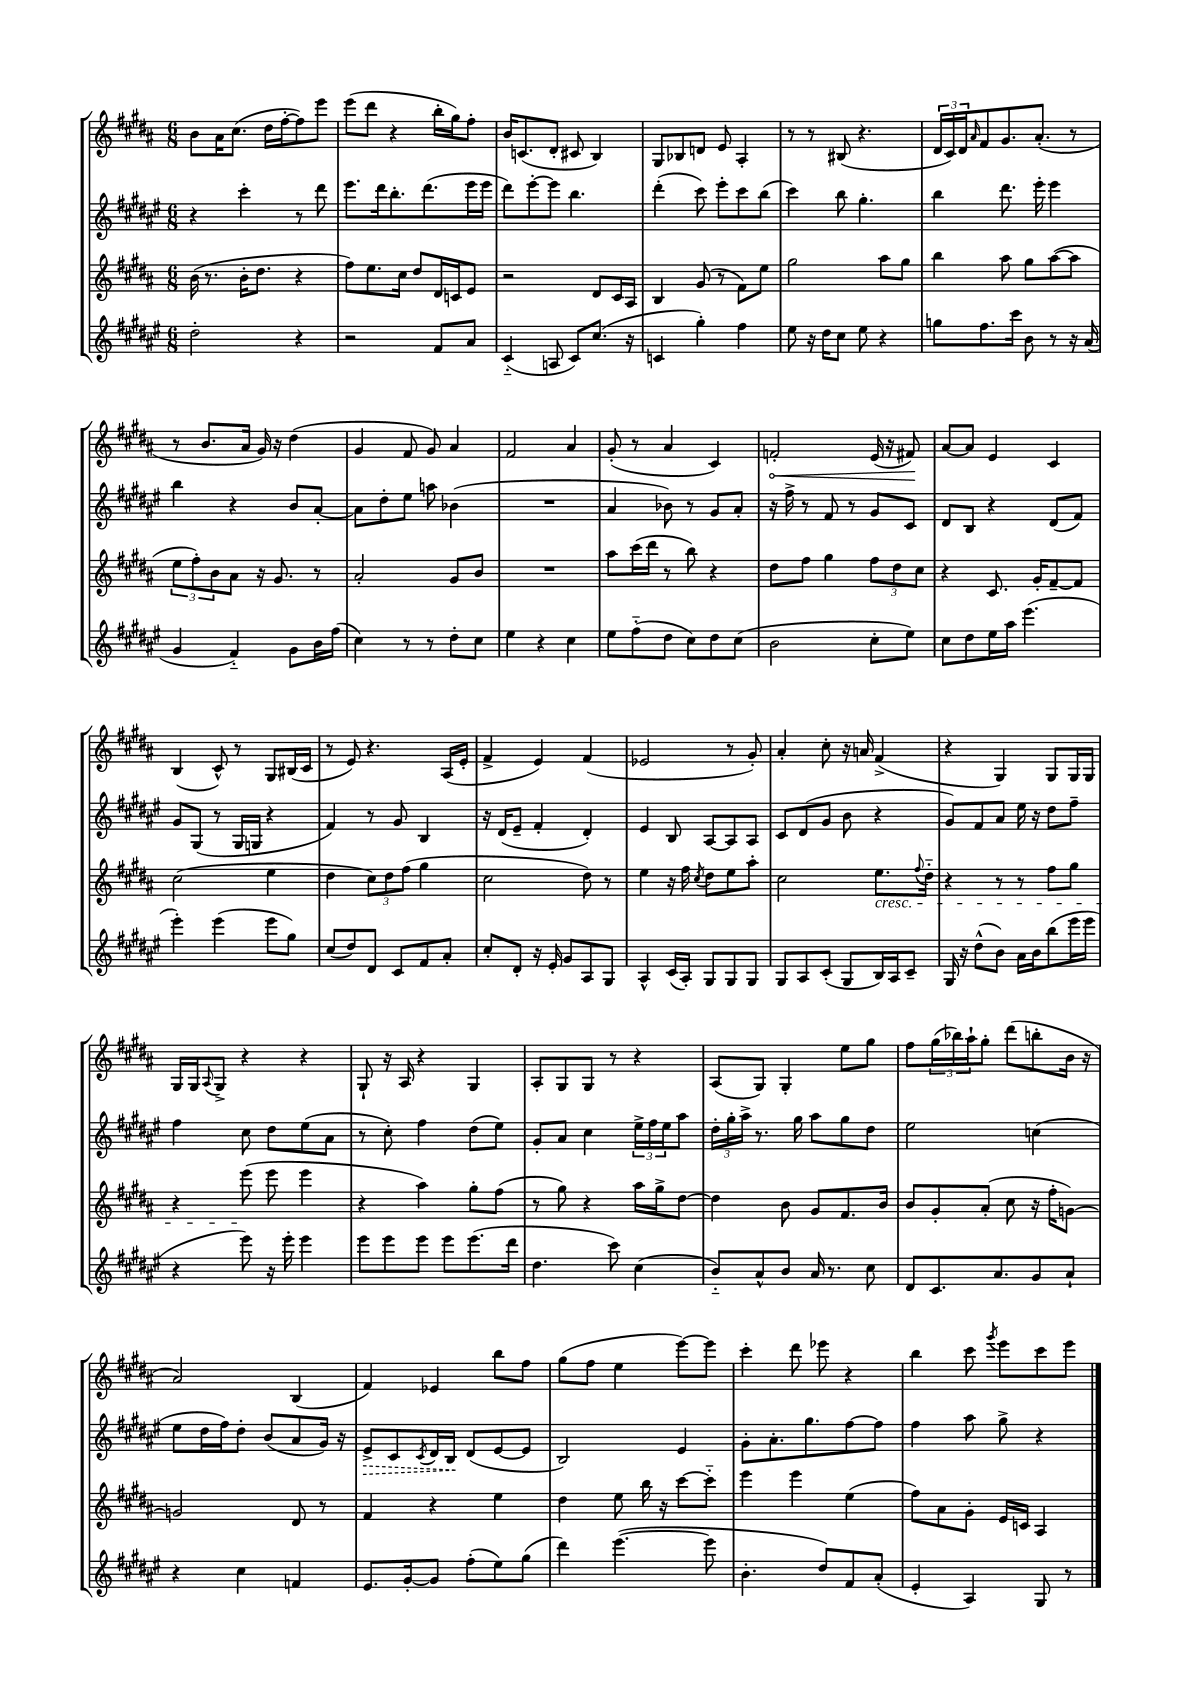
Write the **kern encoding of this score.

**kern	**kern	**kern	**dynam	**kern	**dynam
*part4	*part3	*part2	*part2	*part1	*part1
*staff4	*staff3	*staff2	*staff2	*staff1	*staff1
*clefG2	*clefG2	*clefG2	*	*clefG2	*
*k[f#c#g#d#a#e#]	*k[f#c#g#d#a#]	*k[f#c#g#d#a#e#]	*	*k[f#c#g#d#a#]	*
*M6/8	*M6/8	*M6/8	*	*M6/8	*
=17	=17	=17	=17	=17	=17
2dd#'\	(16b\	4r	.	8b\L	.
.	8.r	.	.	.	.
.	.	.	.	16a#\K	.
.	.	.	.	(8.cc#\J	.
.	16b'\KL	4ccc#'\	.	.	.
.	8.dd#\J	.	.	.	.
.	.	.	.	16dd#\LL	.
.	.	.	.	[16ff#'\J	.
4r	4r	8r	.	8ff#\])	.
.	.	8ddd#\	.	8eee\J	.
=18	=18	=18	=18	=18	=18
2r	8ff#\L)	8.eee#\L	.	(8eee\L	.
.	8.ee\	.	.	8ddd#\J	.
.	.	16ddd#\k	.	.	.
.	.	8.bb'\	.	4r	.
.	16cc#\Jk	.	.	.	.
.	8dd#/L	.	.	.	.
.	.	(8.ddd#\	.	.	.
8f#/L	16d#/L	.	.	16bb'\LL	.
.	16cn/J	.	.	16gg#\J)	.
8a#/J	8e/J	16eee#\L	.	8ff#'\J	.
.	.	16eee#\JJ	.	.	.
=19	=19	=19	=19	=19	=19
(4c#/	2r	8ddd#\L)	.	16b/KL	.
.	.	.	.	(8.cn/	.
.	.	[8eee#'\	.	.	.
8An/	.	8eee#\J]	.	8d#'/J	.
8c#/L)	.	4.bb\	.	8c#X/	.
(8.cc#/J	8d#/L	.	.	4B/)	.
.	16c#/L	.	.	.	.
16r	16A#/JJ	.	.	.	.
=20	=20	=20	=20	=20	=20
4cn/	4B/	(4ddd#'\	.	8G#/L	.
.	.	.	.	8B-X/	.
4gg#'\)	(8g#/	8ccc#\)	.	8dn/J	.
.	8r	8eee#'\L	.	8e/	.
4ff#\	8f#\L)	8ccc#\	.	4A#'/	.
.	8ee\J	(8bb\J	.	.	.
=21	=21	=21	=21	=21	=21
8ee#\	2gg#\	4ccc#\)	.	8r	.
16r	.	.	.	8r	.
16dd#\KL	.	.	.	.	.
8cc#\J	.	8bb\	.	(8B#X/	.
8ee#\	.	4.gg#'\	.	4.r	.
4r	8aa#\L	.	.	.	.
.	8gg#\J	.	.	.	.
=22	=22	=22	=22	=22	=22
8ggn\L	4bb\	4bb\	.	24d#/LL	.
.	.	.	.	24c#/)	.
.	.	.	.	24d#/J	.
.	.	.	.	16qqa#/	.
8.ff#\	.	.	.	8f#/	.
.	8aa#\	8.ddd#\	.	8.g#/	.
16ccc#\Jk	.	.	.	.	.
8b\	8gg#\L	.	.	.	.
.	.	16eee#'\	.	(8.a#'/J	.
8r	([8aa#\	4eee#\	.	.	.
16r	8aa#\J]	.	.	8r	.
(16a#/	.	.	.	.	.
!!LO:LB:g=z
=23	=23	=23	=23	=23	=23
4g#/	12ee\L	4bb\	.	8r	.
.	12ff#'\)	.	.	.	.
.	.	.	.	8.b/L	.
.	12b\	.	.	.	.
4f#/)	8a#\J	4r	.	.	.
.	.	.	.	16a#/Jk	.
.	16r	.	.	16g#/)	.
.	8.g#/	.	.	16r	.
8g#\L	.	8b/L	.	(4dd#\	.
16b\L	8r	[8a#'/J	.	.	.
(16ff#\JJ	.	.	.	.	.
=24	=24	=24	=24	=24	=24
4cc#\)	2a#'/	8a#\L]	.	4g#/	.
.	.	8dd#'\	.	.	.
8r	.	8ee#\J	.	8f#/	.
8r	.	8aan\	.	8g#/)	.
8dd#'\L	8g#/L	(4b-X\	.	4a#/	.
8cc#\J	8b/J	.	.	.	.
=25	=25	=25	=25	=25	=25
4ee#\	2.r	2.r	.	2f#/	.
4r	.	.	.	.	.
4cc#\	.	.	.	4a#/	.
=26	=26	=26	=26	=26	=26
8ee#\L	8aa#\L	4a#/	.	(8g#'/	.
(8ff#\	(16ccc#\L	.	.	8r	.
.	16ddd#\JJ	.	.	.	.
8dd#\J	8r	8b-X\)	.	4a#/	.
8cc#\L)	8bb\)	8r	.	.	.
8dd#\	4r	8g#/L	.	4c#/)	.
(8cc#\J	.	8a#'/J	.	.	.
=27	=27	=27	=27	=27	=27
!	!	!	!	!	!LO:HP:b
2b\	8dd#\L	16r	.	2fn'/	<
.	.	16ff#^\	.	.	.
.	8ff#\J	8r	.	.	.
.	4gg#\	8f#/	.	.	.
.	.	8r	.	.	.
8cc#'\L	12ff#\L	8g#/L	.	(16e/	.
.	.	.	.	16r	.
.	12dd#\	.	.	.	.
8ee#\J)	.	8c#/J	.	8f#X/)	.
.	12cc#\J	.	.	.	.
.	.	.	.	.	[
=28	=28	=28	=28	=28	=28
8cc#\L	4r	8d#/L	.	[8a#/L	.
8dd#\	.	8B/J	.	8a#/J]	.
16ee#\L	8.c#/	4r	.	4e/	.
16aa#\JJ	.	.	.	.	.
(4.eee#\	.	.	.	.	.
.	16g#'/KL	.	.	.	.
.	[8f#~/	(8d#/L	.	4c#/	.
.	8f#/J]	8f#/J)	.	.	.
!!LO:LB:g=z
=29	=29	=29	=29	=29	=29
4eee#'\)	(2cc#\	8g#/L	.	(4B/	.
.	.	(8G#/J	.	.	.
(4eee#\	.	8r	.	8c#^^/)	.
.	.	16G#/LL	.	8r	.
.	.	16Gn/JJ	.	.	.
8eee#\L	4ee\	4r	.	8G#/L	.
8gg#\J)	.	.	.	(16B#X/L	.
.	.	.	.	16c#/JJ	.
=30	=30	=30	=30	=30	=30
(8cc#/L	4dd#\	4f#/)	.	8r	.
8dd#/)	.	.	.	8e/)	.
8d#/J	12cc#\L)	8r	.	4.r	.
.	12dd#\	.	.	.	.
8c#/L	.	8g#/	.	.	.
.	(12ff#\J	.	.	.	.
8f#/	4gg#\	4B/	.	.	.
8a#'/J	.	.	.	(16A#/LL	.
.	.	.	.	16e'/JJ	.
=31	=31	=31	=31	=31	=31
8cc#'/L	2cc#\	16r	.	4f#^/	.
.	.	(16d#/KL	.	.	.
8d#'/J	.	8e#~/J	.	.	.
16r	.	4f#'/	.	4e/)	.
16e#'/	.	.	.	.	.
8g#/L	.	.	.	.	.
8A#/	8dd#\)	4d#'/)	.	(4f#/	.
8G#/J	8r	.	.	.	.
=32	=32	=32	=32	=32	=32
4A#^^/	4ee\	4e#/	.	2e-X/	.
(16c#/LL	16r	8B/	.	.	.
16A#'/JJ)	16ff#\	.	.	.	.
.	8qcc#/	.	.	.	.
8G#/L	8dd#\L	[8A#/L	.	.	.
8G#/	8ee\	8A#/]	.	8r	.
8G#/J	8aa#'\J	8A#/J	.	8g#'/)	.
=33	=33	=33	=33	=33	=33
8G#/L	2cc#\	8c#/L	.	4a#'/	.
8A#/	.	(8d#/	.	.	.
(8c#'/J	.	8g#/J	.	8cc#'\	.
8G#/L	.	8b\	.	16r	.
.	.	.	.	16an/	.
!	!LO:TX:b:i:t=cresc.	!	!	!	!
16B/L)	8.ee\L	4r	.	(4f#^/	.
16A#/J	.	.	.	.	.
8c#~/J	.	.	.	.	.
.	8qqff#/	.	.	.	.
.	16dd#\Jk	.	.	.	.
=34	=34	=34	=34	=34	=34
16G#/	4r	8g#/L)	.	4r	.
16r	.	.	.	.	.
(8dd#^^\L	.	8f#/	.	.	.
8b\J)	8r	8a#/J	.	4G#/)	.
16a#\LL	8r	16ee#\	.	.	.
16b\J	.	16r	.	.	.
(8bb\	8ff#\L	8dd#\L	.	8G#/L	.
16eee#\L	8gg#\J	8ff#~\J	.	16G#/L	.
16eee#\JJ	.	.	.	16G#/JJ	.
!!LO:LB:g=z
=35	=35	=35	=35	=35	=35
4r	4r	4ff#\	.	16G#/LL	.
.	.	.	.	16G#/J	.
.	.	.	.	8qqA#/	.
.	.	.	.	8G#^/J	.
8eee#\)	(8eee\	8cc#\	.	4r	.
16r	8eee\	8dd#\L	.	.	.
16eee#'\	.	.	.	.	.
4eee#\	4eee\	(8ee#\	.	4r	.
.	.	8a#\J	.	.	.
=36	=36	=36	=36	=36	=36
8eee#\L	4r	8r	.	8G#`/	.
8eee#\	.	8cc#'\)	.	16r	.
.	.	.	.	16A#/	.
8eee#\J	4aa#\)	4ff#\	.	4r	.
8eee#\L	.	.	.	.	.
(8.eee#\	8gg#'\L	(8dd#\L	.	4G#/	.
.	(8ff#\J	8ee#\J)	.	.	.
16ddd#\Jk	.	.	.	.	.
=37	=37	=37	=37	=37	=37
4.dd#\	8r	8g#'/L	.	8A#'/L	.
.	8gg#\)	8a#/J	.	8G#/	.
.	4r	4cc#\	.	8G#/J	.
8ccc#\)	.	.	.	8r	.
(4cc#\	16aa#\LL	24ee#^\LL	.	4r	.
.	.	24ff#\	.	.	.
.	16gg#^\J	.	.	.	.
.	.	24ee#\J	.	.	.
.	[8dd#\J	8aa#\J	.	.	.
=38	=38	=38	=38	=38	=38
8b/L)	4dd#\]	24dd#'\LL	.	(8A#/L	.
.	.	24gg#'\	.	.	.
.	.	24aa#^\JJ	.	.	.
8a#^^/	.	8.r	.	8G#/J)	.
8b/J	8b\	.	.	4G#'/	.
.	.	16gg#\	.	.	.
16a#/	8g#/L	8aa#\L	.	.	.
8.r	.	.	.	.	.
.	8.f#/	8gg#\	.	8ee\L	.
8cc#\	.	8dd#\J	.	8gg#\J	.
.	16b/Jk	.	.	.	.
=39	=39	=39	=39	=39	=39
8d#/L	8b/L	2ee#\	.	8ff#\L	.
8.c#/	8g#'/	.	.	(24gg#\L	.
.	.	.	.	24bb-X\)	.
.	.	.	.	24aa#`\J	.
.	(8a#'/J	.	.	8gg#'\J	.
8.a#/	.	.	.	.	.
.	8cc#\	.	.	(8ddd#\L	.
8g#/	16r	(4ccn\	.	8bbn'\	.
.	16ff#'\KL	.	.	.	.
8a#`/J	[8gn\J)	.	.	16b\Jk	.
.	.	.	.	16r	.
!!LO:LB:g=z
=40	=40	=40	=40	=40	=40
4r	2gn/]	8ee#\L	.	2a#/)	.
.	.	16dd#\L	.	.	.
.	.	16ff#\J)	.	.	.
4cc#\	.	8dd#'\J	.	.	.
.	.	(8b/L	.	.	.
4fn/	8d#/	8a#/	.	(4B/	.
.	8r	16g#/Jk)	.	.	.
.	.	16r	.	.	.
=41	=41	=41	=41	=41	=41
!	!	!	!LO:HP:b	!	!
8.e#/L	4f#/	8e#^/L	>	4f#/)	.
.	.	8c#/	.	.	.
[16g#'/k	.	.	.	.	.
.	.	8qc#/	.	.	.
8g#/J]	4r	16d#/L	.	4e-X/	.
.	.	16B/JJ	.	.	.
(8ff#'\L	.	(8d#/L	]	.	.
8ee#\)	4ee\	[8e#/	.	8bb\L	.
(8gg#\J	.	8e#/J]	.	8ff#\J	.
=42	=42	=42	=42	=42	=42
4ddd#\)	4dd#\	2B/)	.	(8gg#\L	.
.	.	.	.	8ff#\J	.
([4.eee#\	8ee\	.	.	4ee\	.
.	16bb\	.	.	.	.
.	16r	.	.	.	.
.	[8ccc#\L	4e#/	.	[8eee\L)	.
8eee#\]	8ccc#\J]	.	.	8eee\J]	.
=43	=43	=43	=43	=43	=43
4.b'\	4eee\	8g#'\L	.	4ccc#'\	.
.	.	8.a#'\	.	.	.
.	4eee\	.	.	8ddd#\	.
.	.	8.gg#\	.	.	.
8dd#/L)	.	.	.	8eee-X\	.
8f#/	(4ee\	[8ff#\	.	4r	.
(8a#'/J	.	8ff#\J]	.	.	.
=44	=44	=44	=44	=44	=44
4e#'/	8ff#\L)	4ff#\	.	4bb\	.
.	8a#\	.	.	.	.
4A#/)	8g#'\J	8aa#\	.	8ccc#\	.
.	.	.	.	8qggg#/	.
.	16e/LL	8gg#^\	.	8eee\L	.
.	16cn/JJ	.	.	.	.
8G#/	4A#/	4r	.	8ccc#\	.
8r	.	.	.	8eee\J	.
==	==	==	==	==	==
*-	*-	*-	*-	*-	*-
